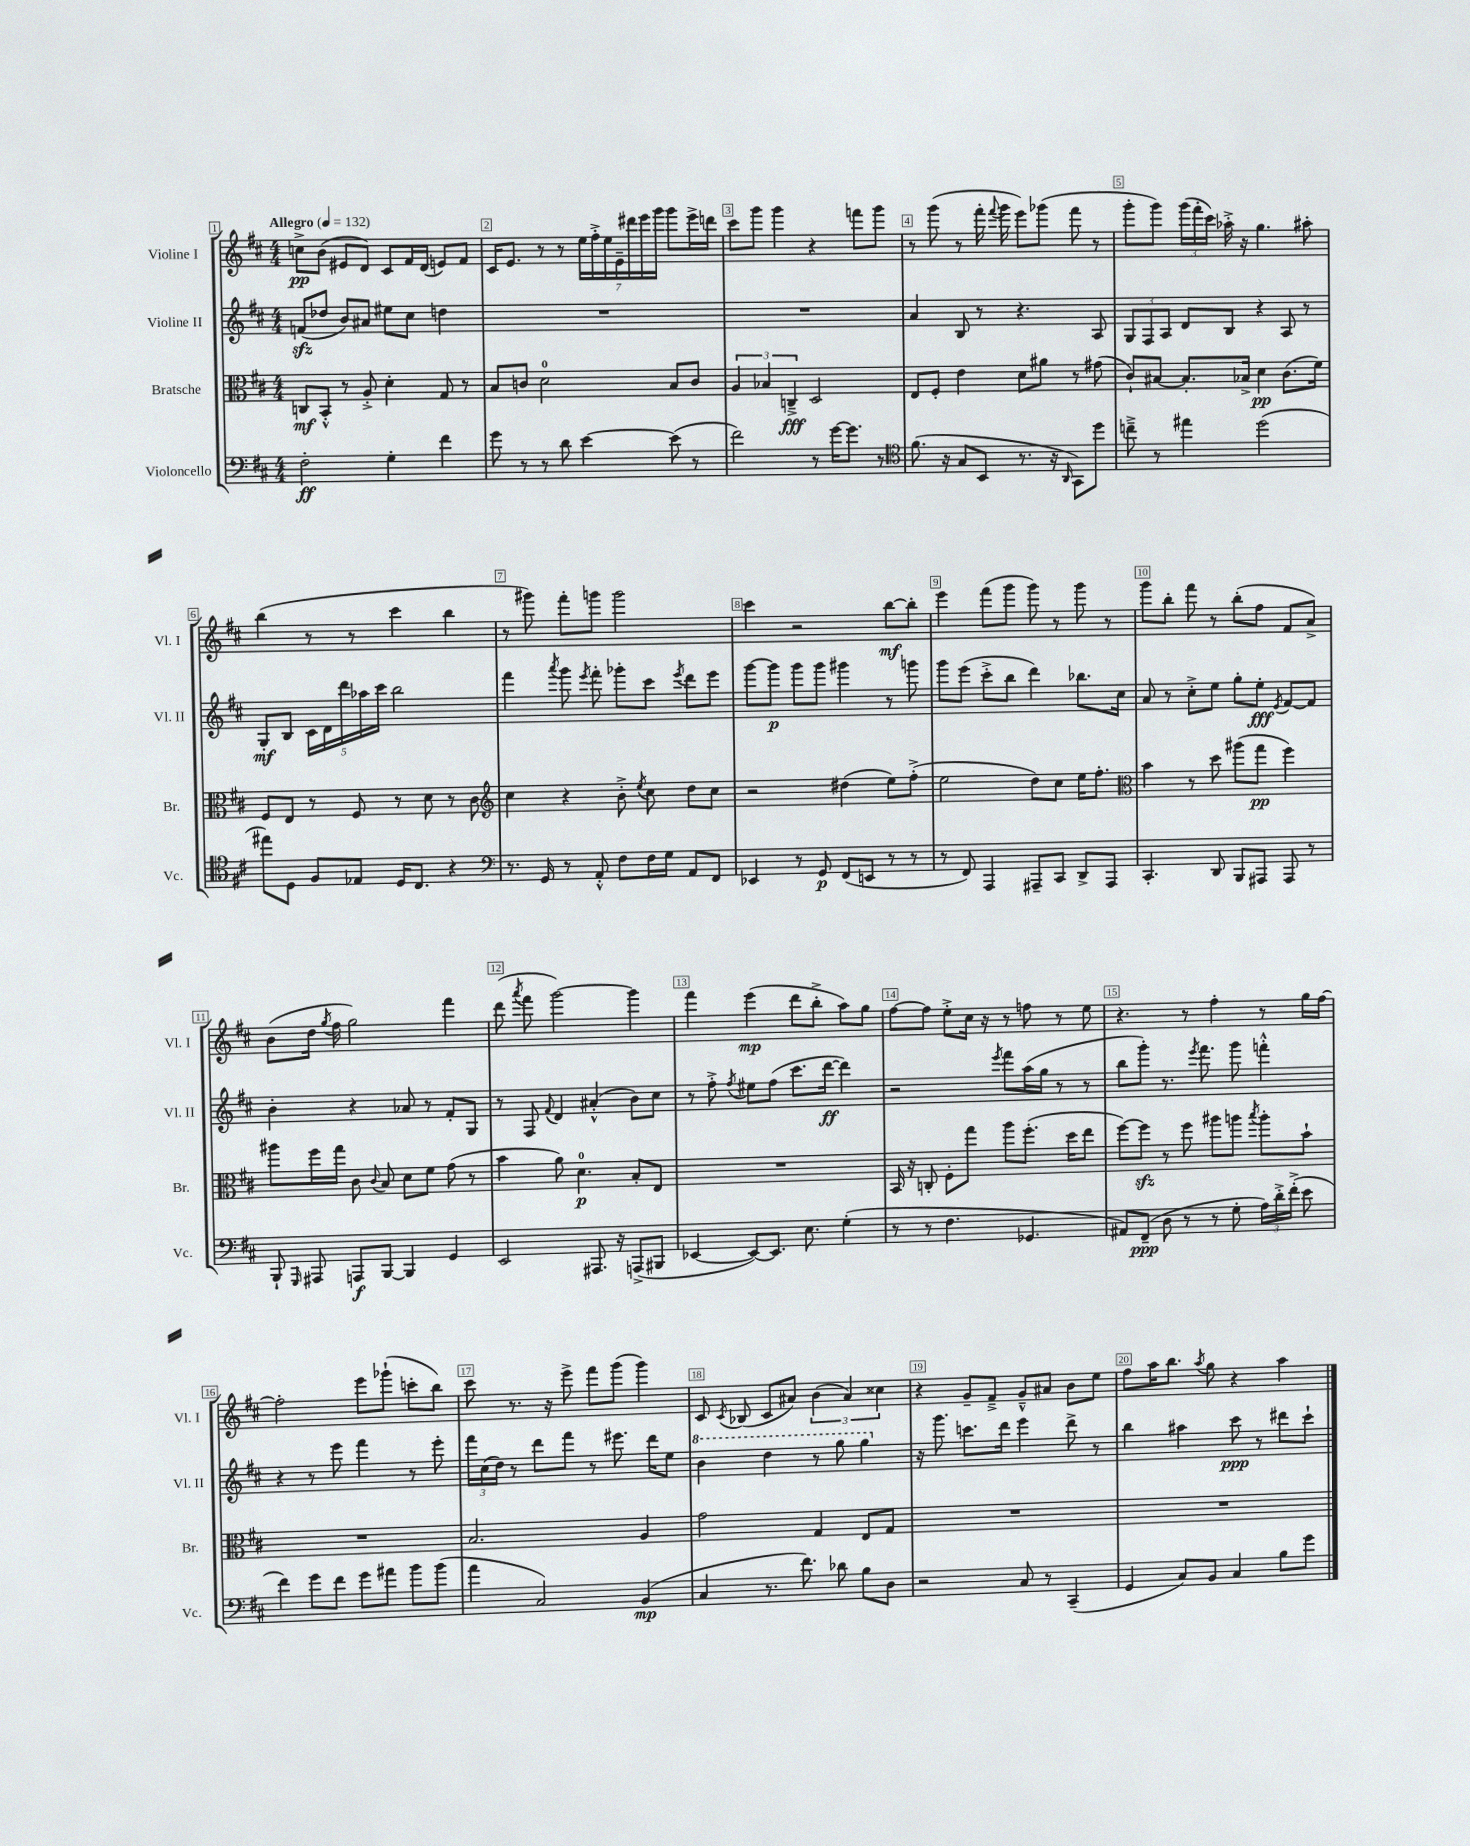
<<
\new StaffGroup <<
\new Staff = "s0" \with { instrumentName = "Violine I" shortInstrumentName = "Vl. I" } {
    \clef treble \key d \major \numericTimeSignature \time 4/4 \tempo "Allegro" 4 = 132
    \autoBeamOff c''8[->\pp b'8]( eis'8[ d'8]) cis'8[ fis'16 d'16]( e'8[) fis'8] |
    cis'16[ e'8.] r8 r8 \tuplet 7/4 { e''16[ fis''16-.-> e''16 e'16-- dis'''16 e'''16 g'''16] } g'''8[ e'''16-> d'''16] |
    cis'''8[ g'''8] g'''4 r4 f'''8[ g'''8] |
    r8 g'''8( r8 fis'''16-. \appoggiatura { fis'''8 } g'''16 e'''8[) ges'''8]( fis'''8 r8 |
    g'''8[-. g'''8]) \tuplet 3/2 { g'''16[( fis'''16-. cis'''16]) } aes''16-.-> r16 g''4. ais''8-. |
    b''4( r8 r8 cis'''4 b''4 |
    r8 gis'''8) fis'''8[-. g'''8] g'''2 |
    cis'''4 r2 b''8[~\mf b''8]-. |
    e'''4 fis'''8[( g'''8] g'''8) r8 g'''8 r8 |
    g'''8[ b''8]-. fis'''8 r8 b''8[-.( fis''8] fis'8[ a'8]->) |
    b'8[( d''16] \acciaccatura { g''8 } fis''16 g''2) fis'''4 |
    d'''8( \acciaccatura { a'''8 } fis'''8 g'''2~) g'''4 |
    fis'''4 e'''4\mp( d'''8[ b''8]-.-> a''8[) g''8] |
    fis''8[~ fis''8] e''8[-.-> cis''16] r16 r8 f''8 r8 e''8 |
    r4. r8 fis''4-. r8 g''16[ fis''16]~ |
    fis''2-. e'''8[ ges'''8]-!( c'''8[-. b''8]) |
    cis'''8 r8. r16 e'''8-> fis'''8[ g'''8]( g'''4) |
    cis'8 \acciaccatura { cis'8 } bes8( cis'8[ ais'8]) \tuplet 3/2 { b'4( ais'4) cisis''4 } |
    r4 g'8[-- fis'8]---> g'8[---^ ais'8] b'8[ e''8] |
    fis''8[ a''16 b''8.] \acciaccatura { a''8 } g''8 r4 a''4 \bar "|." |
}
\new Staff = "s1" \with { instrumentName = "Violine II" shortInstrumentName = "Vl. II" } {
    \clef treble \key d \major \numericTimeSignature \time 4/4
    \autoBeamOff f'8[\sfz( des''8] b'8[) ais'8] eis''8[ cis''8] d''4 |
    R1 |
    R1 |
    a'4 b8 r8 r4. a8 |
    \tuplet 3/2 { g8[ fis8 a8] } d'8[ b8] r4 a8 r8 |
    g8[-.\mf b8] \tuplet 5/4 { cis'16[ d'16 d'''16 aes''16 cis'''16] } b''2 |
    fis'''4 \acciaccatura { a'''8 } g'''8 \acciaccatura { e'''8 } fis'''8-. ges'''8[-. cis'''8] \acciaccatura { e'''8 } d'''8[ e'''8] |
    g'''8[~ g'''8]\p g'''8[ g'''8] gis'''4 r8 g'''8 |
    g'''8[ e'''8]( cis'''8[-.-> b''8] d'''4) bes''8.[ cis''16] |
    a'8 r8 cis''8[-.-> e''8] g''8[-. e''8]-.\fff \acciaccatura { e'8 } fis'8[~ fis'8] |
    b'4-. r4 aes'8 r8 fis'8[-. g8] |
    r8 fis8 \appoggiatura { fis'8 } d'4 ais'4-.-^( b'8[) cis''8] |
    r8 fis''8-.-> \acciaccatura { fis''8 } eis''8[ fis''8]( cis'''8.[ d'''16]~\ff d'''4) |
    r2 \acciaccatura { e'''8 } fis'''8[ a''16( g''16] r8 r8 |
    b''8[ g'''8]-.) r8. \acciaccatura { e'''8 } fis'''8. g'''8 f'''4-.-^ |
    r4 r8 e'''8 fis'''4 r8 e'''8-. |
    \tuplet 3/2 { fis'''16[ cis''16( d''16]) } r8 d'''8[ fis'''8] r8 eis'''8. d'''16[ e''8] |
    \ottava #1 b''4 d'''4 r8 g'''8 g'''4 \ottava #0 |
    r16 g'''8. c'''8.[ d'''16] e'''4 d'''8-> r8 |
    b''4 ais''4 cis'''8\ppp r8 dis'''8[ cis'''8]-! \bar "|." |
}
\new Staff = "s2" \with { instrumentName = "Bratsche" shortInstrumentName = "Br." } {
    \clef alto \key d \major \numericTimeSignature \time 4/4
    \autoBeamOff c8[\mf b,8]-.-^ r8 a8-.-> d'4-. g8 r8 |
    b8[ c'8] d'2-0 b8[ c'8] |
    \tuplet 3/2 { a4 bes4 c4--->\fff } d2 |
    e8[ fis8]-. e'4 d'8[ ais'8] r8 gis'8( |
    cis'8[-!) bis8]~ bis8.[-. bes16]-> d'4\pp cis'8.[( fis'16]) |
    fis8[ e8] r8 fis8 r8 d'8 r8 cis'8 |
    \clef treble cis''4 r4 b'8-.-> \acciaccatura { e''8 } cis''8 d''8[ cis''8] |
    r2 dis''4( e''8[) fis''8]-.->( |
    e''2 d''8[) cis''8] e''16[ fis''8.]-. |
    \clef alto b'4 r8 d''8 ais''8[( g''8]\pp fis''4) |
    ais''8[ fis''16 g''16] cis'8 \appoggiatura { cis'8 } b8 d'8[ fis'8] g'8( r8 |
    b'4 a'8) d'4.-0\p b8[-. e8] |
    R1 |
    b,16 r16 c8-. fis8[-. g''8] a''8[ fis''8.]-.( d''16[ e''8] |
    fis''8[~) fis''8]\sfz r8 fis''8 ais''8[ a''8] \acciaccatura { b''8 } a''8[-. b'8]-! |
    R1 |
    b2. a4 |
    g'2 g4 e8[ g8] |
    R1 |
    R1 \bar "|." |
}
\new Staff = "s3" \with { instrumentName = "Violoncello" shortInstrumentName = "Vc." } {
    \clef bass \key d \major \numericTimeSignature \time 4/4
    \autoBeamOff fis2-.\ff g4-. fis'4 |
    g'8 r8 r8 d'8 e'4~ e'8( r8 |
    fis'2) r8 g'16[~ g'8.] r8 |
    \clef tenor fis'8.( r16 g8[ b,8] r8. r16 \grace { a,16 } g,8[) d''8] |
    c''8---> r8 eis''4 d''2( |
    eis''8[) d8] fis8[ ees8] d16[ cis8.] r4 |
    \clef bass r8. g,16 r8 a,8-.-^ fis8[ fis16 g16] a,8[ fis,8] |
    ees,4 r8 g,8\p fis,8[( e,8] r8 r8 |
    r8 fis,8) a,,4 ais,,8[-- cis,8] d,8[-> ais,,8] |
    cis,4.-. d,8 b,,8[ ais,,8] ais,,8 r8 |
    b,,8-! \grace { g,,16 } ais,,8 a,,8[\f b,,8]~ b,,4 g,4 |
    e,2 ais,,8. r16 a,,8[->( bis,,8] |
    ees,4~ ees,8[~) ees,8.] e8. g4-.( |
    r8 r8 fis4. ges,4. |
    ais,8[) fis,8]--\ppp( d8 r8 r8 g8-. \tuplet 3/2 { a16[) d'16-.-> fis'16]-.->( } e'8 |
    fis'4) g'8[ fis'8] g'8[ ais'8] b'8[ b'8]( |
    a'4 cis2) b,4\mp( |
    cis4 r8. fis'8.) des'8 b8[ d8] |
    r2 cis8 r8 cis,4--( |
    g,4 cis8[) b,8] cis4 b8[ g'8] \bar "|." |
}
>>
>>
\layout { \context { \Score \override BarNumber.break-visibility = ##(#f #t #t) barNumberVisibility = #all-bar-numbers-visible \override BarNumber.stencil = #(make-stencil-boxer 0.1 0.3 ly:text-interface::print) } }
